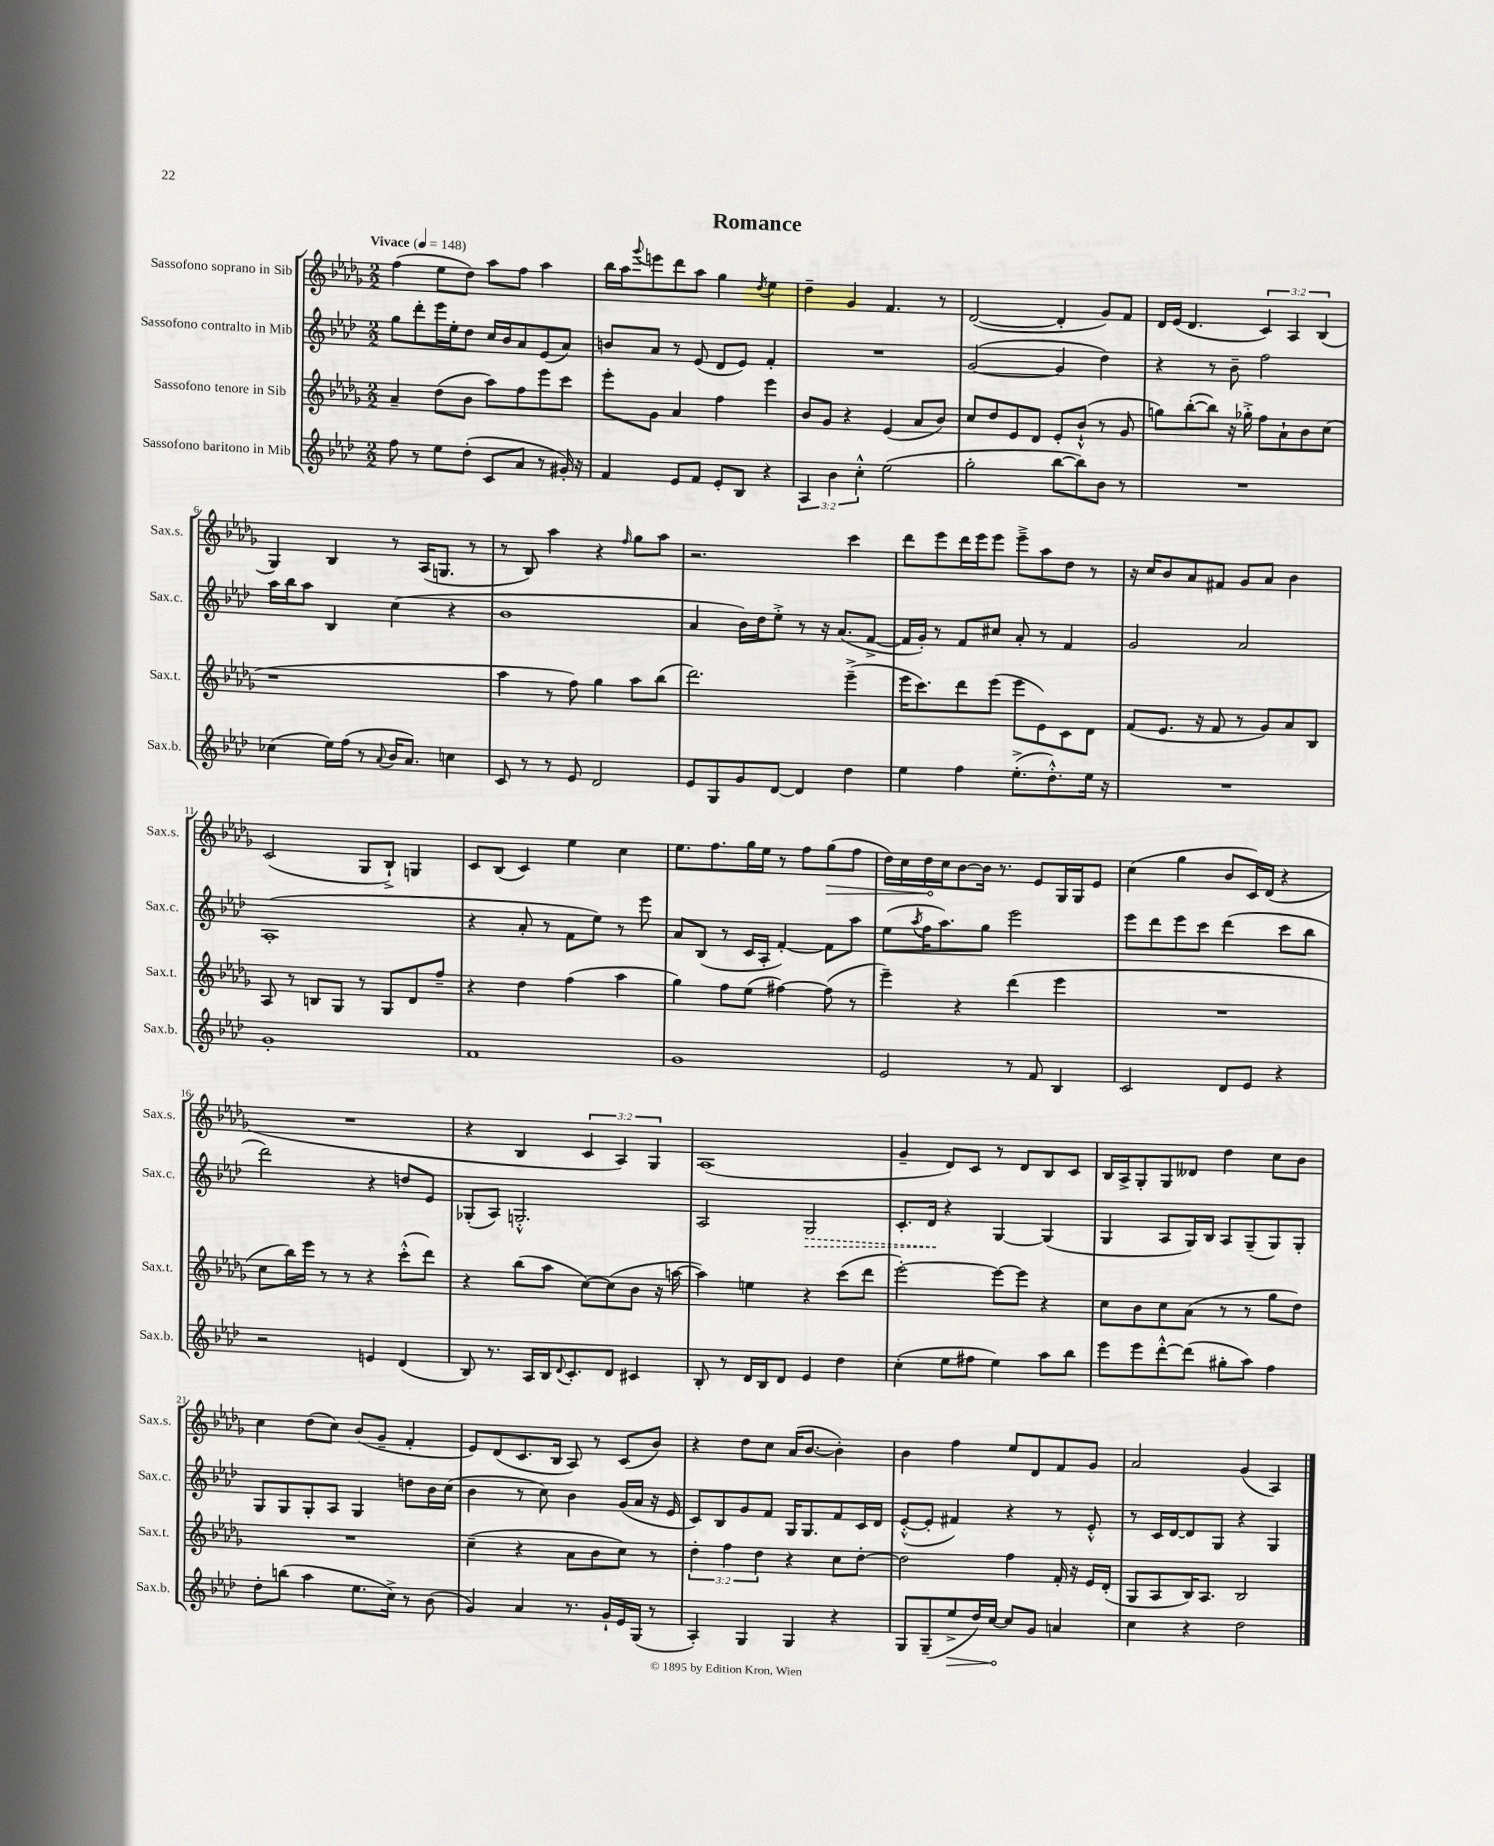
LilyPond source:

\header { title = "Romance" }
<<
\new StaffGroup <<
\new Staff = "s0" \with { instrumentName = "Sassofono soprano in Sib" shortInstrumentName = "Sax.s." } {
    \clef treble \key des \major \numericTimeSignature \time 2/2 \override Staff.TupletNumber.text = #tuplet-number::calc-fraction-text \tempo "Vivace" 4 = 148
    f''4( ees''8 des''8) aes''8 f''8 aes''4 |
    bes''16 aes''16 \appoggiatura { ges'''8 } e'''8 des'''8 aes''8 ges''4 \acciaccatura { des''8 } ees''4 |
    des''4-- ges'4 f'4. r8 |
    des'2~( des'4-. ges'8) f'8 |
    des'16 ees'16( des'4. \tuplet 3/2 { c'4) aes4 bes4( } |
    ges4) bes4 r8 aes16( g8. r8 |
    r8 bes8) aes''4 r4 \grace { f''16 } ges''8 aes''8 |
    r2. c'''4 |
    des'''8 ees'''8 des'''16 ees'''16 ees'''8 ees'''8---> aes''8 des''8 r8 |
    r16 c''16 bes'8 aes'8 fis'8 ges'8 aes'8 bes'4 |
    c'2( ges8 bes8-!->) g4 |
    c'8 bes8( c'4) ees''4 c''4 |
    ees''8. f''8. ges''16 ees''16 r8 f''8 \once \override Hairpin.circled-tip = ##t ges''8\>( f''8 |
    des''16) c''16 des''16\! c''16 bes'8~ bes'16 r8. ees'8 ges16 ges16 ees'8 |
    c''4( ges''4 bes'8 c'16) des'16( r4 |
    R1 |
    r4 bes4 \tuplet 3/2 { c'4 aes4) ges4 } |
    aes1( |
    ges'4-- des'8) c'8 r8 des'8 bes8 c'8 |
    bes16 aes16-> ges8-. ges8 deses'8 des''4 c''8 bes'8 |
    c''4 des''8( c''8) bes'8( ges'8-- f'4-. |
    ees'8) des'8( c'8. bes16 aes8) r8 c'8( bes'8) |
    r4 des''8 c''8 aes'16( bes'8.~ bes'4-.) |
    bes'4 f''4 ees''8 des'8 f'8 ges'8 |
    aes'2 ges'4( aes4) \bar "|." |
}
\new Staff = "s1" \with { instrumentName = "Sassofono contralto in Mib" shortInstrumentName = "Sax.c." } {
    \clef treble \key aes \major \numericTimeSignature \time 2/2
    g''8 des'''8-. ees'''16 ees''16-. des''8 c''16 bes'16 aes'8 ees'8( aes'8) |
    b'8 aes'8 r8 ees'8( des'8 ees'8) f'4-. |
    R1 |
    g'2~( g'4 des''4) |
    r4 r8 bes'8-- f''2 |
    aes''16 bes''16 aes''8 bes4 c''4( r4 |
    bes'1 |
    aes'4 bes'16) des''16 ees''8-.-> r8 r16 aes'8.( f'8~-> |
    f'16 g'16-.) r8 f'8 cis''8 aes'8-. r8 f'4 |
    g'2 aes'2 |
    aes1-.( |
    r4 aes'8-. r8 f'8 ees''8) r8 ees'''8 |
    aes'8 bes8( r8 c'16 aes16-. f'4~-.) f'8 aes''8 |
    ees''8( \acciaccatura { aes''8 } f''16 aes''8.) g''8 ees'''2 |
    ees'''8 des'''8 ees'''8 c'''8 des'''4( c'''8 bes''8 |
    des'''2) r4 d''8 ees'8 |
    ges8-.( aes8) g2.-.-^ |
    aes2 \once \override Hairpin.style = #'dashed-line g2\> |
    c'8.-. des'16\! r4 g4~ g4( |
    g4 aes8 g16) bes16 aes8 g8--( g8) g8-. |
    g8 g8 g8-. aes8 g4 d''8 bes'16 c''16( |
    bes'4 r8 c''8) bes'4 g'16( aes'16 r16 ees'16 |
    c'8) bes8 g'8 f'8 g16 g8. f'8 c'16 des'16 |
    ees'8~-.-^( ees'8-. fis'4) r4 r8 ees'8-.-^ |
    r8 c'16 des'16~ des'8 g8 r4 g4 \bar "|." |
}
\new Staff = "s2" \with { instrumentName = "Sassofono tenore in Sib" shortInstrumentName = "Sax.t." } {
    \clef treble \key des \major \numericTimeSignature \time 2/2 \override Staff.TupletNumber.text = #tuplet-number::calc-fraction-text
    aes'4-- des''8( bes'8 aes''8) f''8 ees'''8 c'''8 |
    ees'''8-. ges'8 aes'4 f''4 ees'''4 |
    bes'8 ges'8 r4 ees'4( aes'8 bes'8) |
    c''8 des''8 ees'8 des'8 ees'8-. bes'8-!-^( r8 ges'8 |
    g''8) bes''8~-.( bes''8) r16 ges''16-.-> f''8 aes'8-! bes'8 c''8( |
    r1 |
    aes''4 r8 f''8) ges''4 aes''8 bes''8( |
    des'''2.) ees'''4--->( |
    ees'''16 c'''8.) des'''8 ees'''8( ees'''8 ees'8) c'8 des'8 |
    f'8( ees'8. r16 f'8 r8 ges'8) aes'8 bes8 |
    aes8 r8 b8 ges8 r8 ges8 des'8 f''8-- |
    r4 des''4 f''4( aes''4 |
    ges''4) f''8 ees''8( fis''4~) fis''8( r8 |
    ees'''4--) r4 des'''4( ees'''4 |
    R1 |
    c''8 bes''16) ees'''16 r8 r8 r4 c'''8-.-^( des'''8) |
    r4 bes''8( aes''8 c''8~) c''8( bes'8 r16 a''16~ |
    a''4) e''4 r4 c'''8( des'''8 |
    ees'''2~-.) ees'''8~ ees'''8 r4 |
    c''8 bes'8 c''8 aes'8( r8 r8 ges''8 des''8) |
    R1 |
    c''4--( r4 aes'8 bes'8 c''8) r8 |
    \tuplet 3/2 { des''4-. f''4 des''4 } r4 c''8 des''8~-. |
    des''2 f''4 f'16-. r16 ees'16 des'16-.( |
    ges8 aes8 bes16) aes8. bes2 \bar "|." |
}
\new Staff = "s3" \with { instrumentName = "Sassofono baritono in Mib" shortInstrumentName = "Sax.b." } {
    \clef treble \key aes \major \numericTimeSignature \time 2/2 \override Staff.TupletNumber.text = #tuplet-number::calc-fraction-text
    f''8 r8 ees''8 des''8-.( c'8 aes'8 r8 gis'16-.) r16 |
    f'4 ees'8 f'8 ees'8-. bes8 r4 |
    \tuplet 3/2 { aes4 bes'4 c''4-.-^ } ees''2( |
    g''2-. bes''8~ bes''8) bes'8 r8 |
    R1 |
    ces''4( ees''16) f''16( r8 \appoggiatura { aes'8 } bes'16 aes'8.) c''4 |
    c'8 r8 r8 ees'8 des'2 |
    ees'8 g8 g'8 des'8~ des'4 des''4 |
    ees''4 f''4 ees''8.-.->( des''8.-.-^) ees''16 r16 |
    R1 |
    g'1-. |
    f'1 |
    g'1 |
    ees'2 r8 f'8 bes4 |
    c'2 des'8 ees'8 r4 |
    r2 e'4 des'4( |
    bes8) r8. aes16 bes16 \appoggiatura { des'8 } c'8.-. des'8 cis'4 |
    bes8-. r8 des'16 bes16 des'8 ees'4 des''4 |
    c''4-.( ees''8 fis''8 ees''4) aes''8 bes''8 |
    ees'''8 ees'''8 des'''8~-.-^ des'''8( gis''8-. aes''8) f''4 |
    des''8-. b''8( aes''4 ees''8. c''16->) r8 bes'8( |
    g'4) aes'4 r8. g'16-! ees'16 g16( r8 |
    aes4-.) g4 g4 r4 |
    g8 g8--( \once \override Hairpin.circled-tip = ##t ees''8->\> des''16) c''16~\! c''8 g'8 a'4 |
    c''4 r4 des''2 \bar "|." |
}
>>
>>
